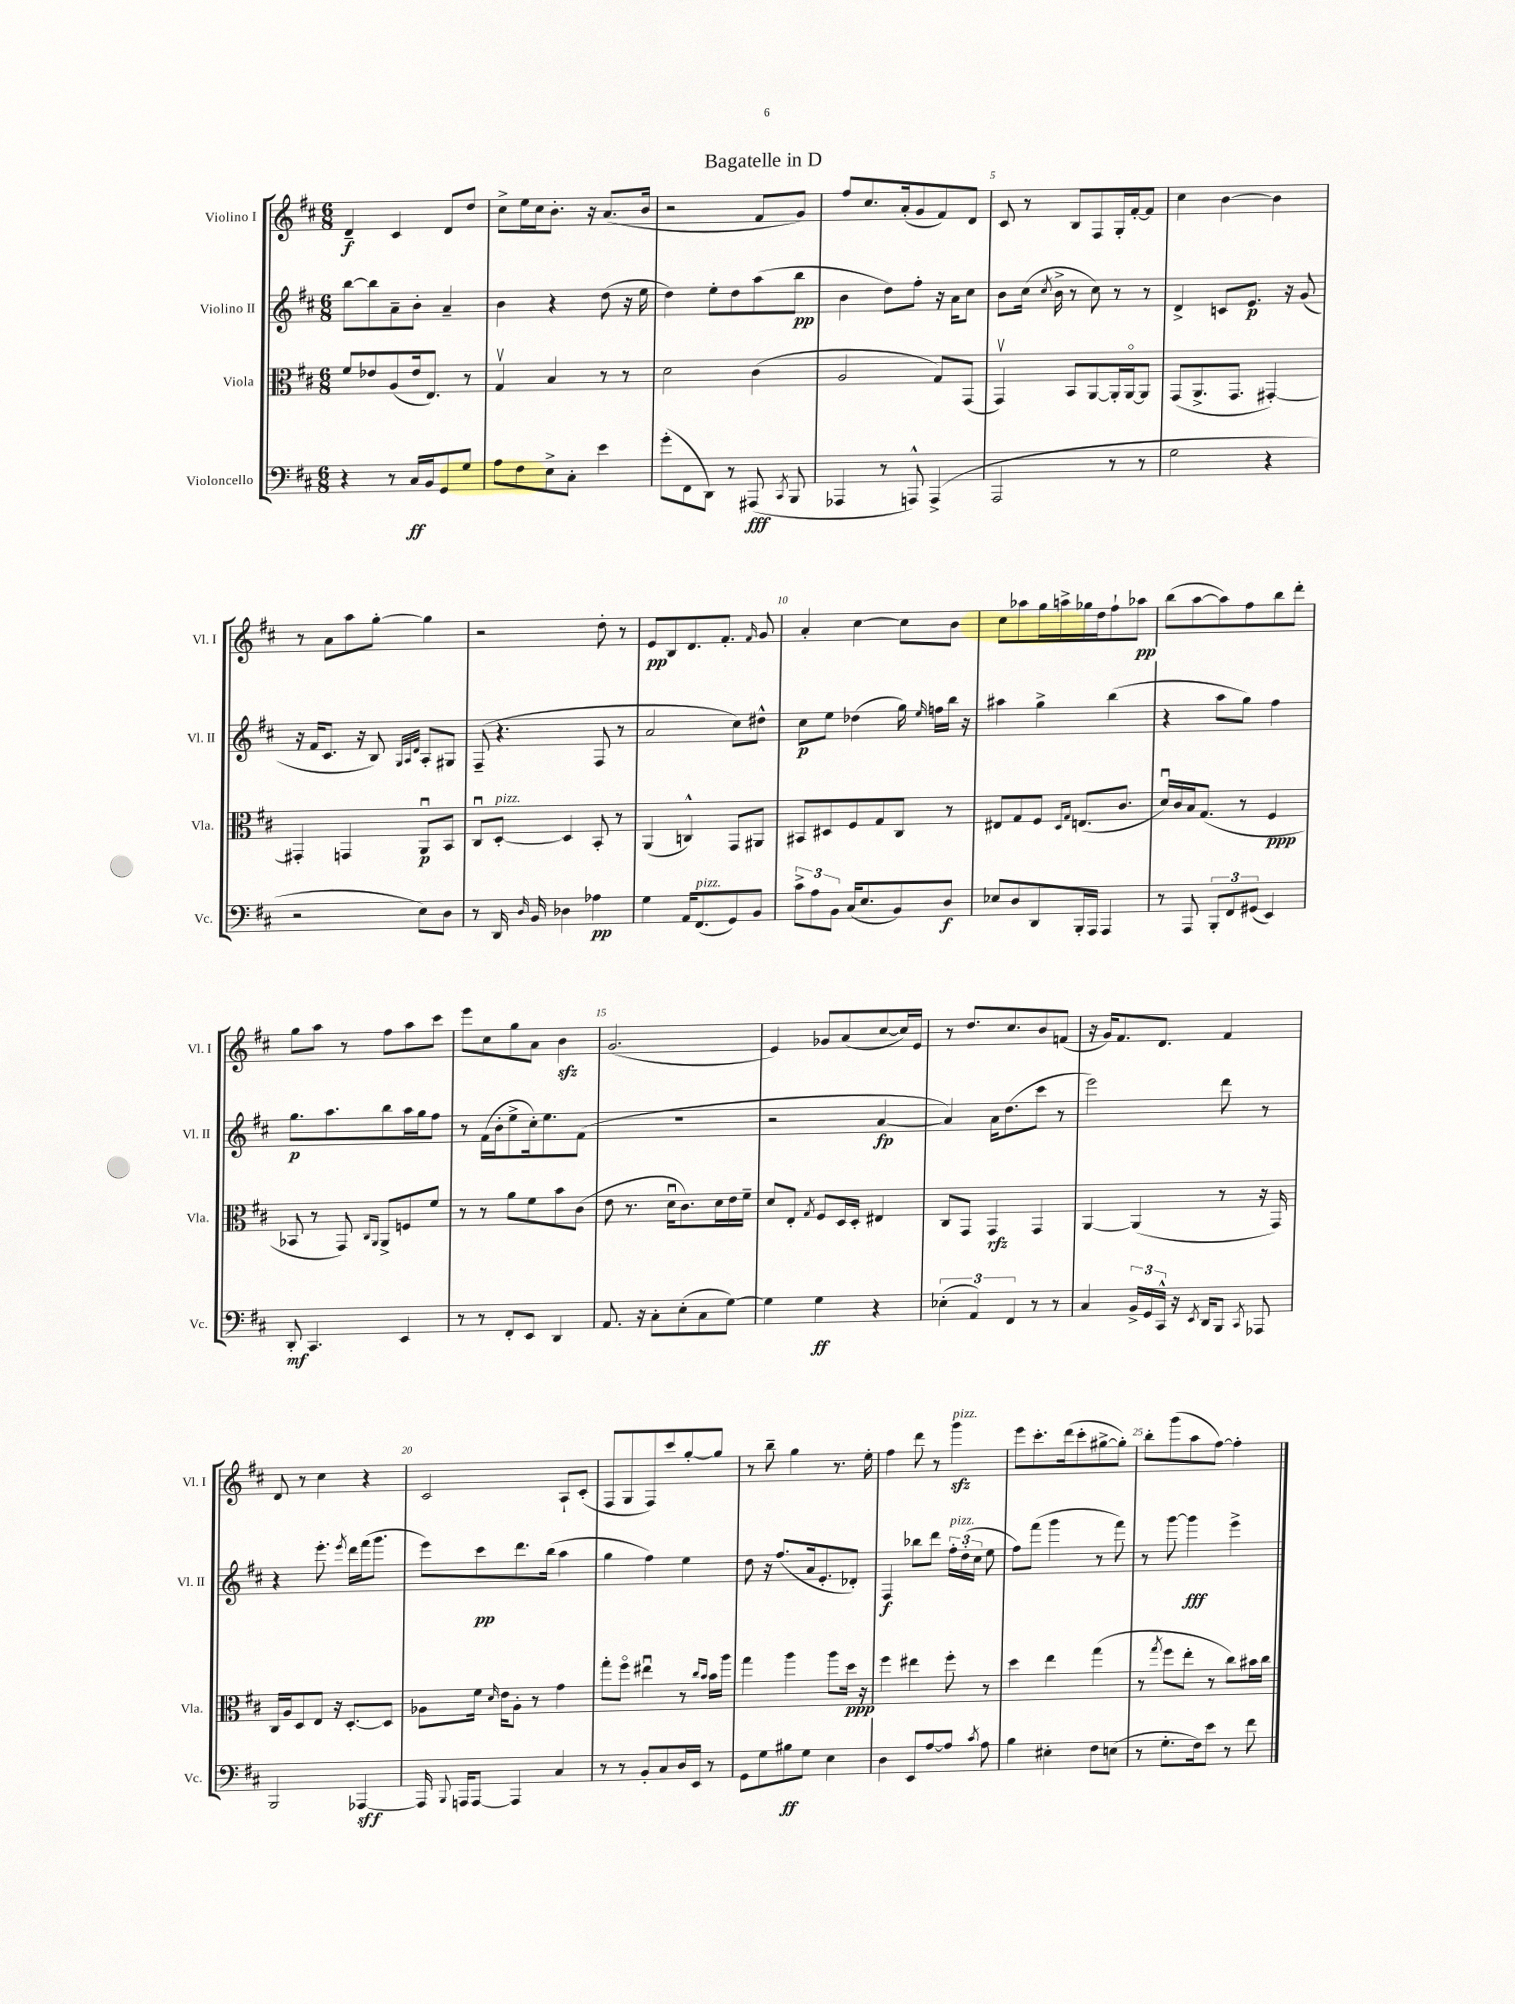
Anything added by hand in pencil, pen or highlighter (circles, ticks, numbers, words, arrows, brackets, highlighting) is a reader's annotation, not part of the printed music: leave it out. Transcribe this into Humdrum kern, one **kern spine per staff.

**kern	**kern	**kern	**kern
*staff4	*staff3	*staff2	*staff1
*clefF4	*clefC3	*clefG2	*clefG2
*k[f#c#]	*k[f#c#]	*k[f#c#]	*k[f#c#]
*M6/8	*M6/8	*M6/8	*M6/8
4r	8f#	[8bb	4d~
.	8e-	8bb]	.
8r	(8A	8a~	4c#
16C#	16e-	8b'	.
16BB	8.E)	.	.
8GG	.	4a~	8d
8G	8r	.	8dd
=	=	=	=
8A	4Gv	4b	8cc#^
8F#	.	.	16ee
.	.	.	16cc#
8E^	4B	4r	8.b'
8C#'	.	.	.
.	.	.	16r
4e	8r	(8dd	(8.a
.	8r	16r	.
.	.	16ee	16b
=	=	=	=
(8g'	2d	4dd)	2r
8FF#	.	.	.
8DD)	.	8ee'	.
8r	.	8dd	.
(8AAA#	(4c#	(8aa	8f#
8qCC#	.	.	.
8BBB	.	8bb	8g)
=	=	=	=
4AAA-	2A	4b	8ff#
.	.	.	8.cc#
8r	.	8dd)	.
.	.	.	(16a'
8AAA^^)	.	8ff#'	8g
(4AAA^	8G)	16r	8f#)
.	.	16a	.
.	(8GG	8cc#	8d
=	=	=	=
2AAA	4GGv)	8b	8c#
.	.	(16cc#	8r
.	.	8qcc#	.
.	.	16b^	.
.	8BB	8r	8B
.	[8AA	8cc#)	8F#
8r	16AA']	8r	16G'
.	[16AAo	.	[16f#'
8r	8AA]	8r	8f#]
=	=	=	=
2G	(8GG	4d^	4cc#
.	8.AA^	.	.
.	.	8c	[4b
.	8.GG	.	.
.	.	8.e	.
4r	[4GG#')	.	4b]
.	.	16r	.
.	.	(8g	.
=	=	=	=
2r	4GG#']	16r	8r
.	.	16f#	.
.	.	8.c#	8a
.	4GG	.	8aa
.	.	16r	.
.	.	8B)	[8gg'
.	.	32qqG	.
.	.	32qqA	.
.	.	32qqd	.
8E)	8AAu	8A'	4gg]
8D	8BB	8G#	.
=	=	=	=
8r	8C#u	(8F#~	2r
16DD	[8D'	4.r	.
16qqD	.	.	.
16BB	.	.	.
4D-	4D]	.	.
4A-	8BB'	8F#	8dd'
.	8r	8r	8r
=	=	=	=
4G	(4AA	2a	8e
.	.	.	8B
16AA	4C^^)	.	8.d
(8.FF#	.	.	.
.	.	.	8.f#'
8GG)	8GG	8cc#)	.
.	.	.	16qqf#
8BB	8AA#	8dd#^^	8g
=	=	=	=
12c#^	8BB#	8cc#	4a'
12A	.	.	.
.	8D#	8ee	.
12BB	.	.	.
(16C#	8F#	(4dd-	[4cc#
8.E	.	.	.
.	8G	.	.
8BB)	8C#	16gg)	8cc#]
.	.	16qqee	.
.	.	16ff	.
8D	8r	16bb	8b
.	.	16r	.
=	=	=	=
8E-	8E#	4aa#	8cc#
8D	8G	.	8aa-
8DD	8F#	4gg^	16gg
.	.	.	16aa^
.	16qqD	.	.
.	16qqG	.	.
16BBB'	(8.E	.	16gg-
16AAA	.	.	16dd
4AAA	.	(4bb	8ff#`
.	8.c#	.	.
.	.	.	8aa-
=	=	=	=
8r	16du)	4r	(8bb
.	16c#	.	.
8AAA	16B	.	[8aa
.	(8.G	.	.
12BBB'	.	8aa	8aa])
12FF#	.	.	.
.	8r	8gg)	8ff#
(12GG#	.	.	.
4EE)	4F#	4ff#	8bb
.	.	.	8ddd'
=	=	=	=
8DD'	8BB-	8.gg	8gg
4.CC#	8r	.	8aa
.	.	8.aa	.
.	8GG)	.	8r
.	16qqC#	.	.
.	16qqAA	.	.
.	8AA^	8bb	8ff#
4EE	8F	16aa	8aa
.	.	16gg	.
.	8f#	8ff#	8ccc#
=	=	=	=
8r	8r	8r	8eee
8r	8r	(16f#	8cc#
.	.	16b'	.
8FF#'	8a	8ee^	8gg
8EE	8f#	16cc#')	8a
.	.	8.ee	.
4DD	8b	.	4b
.	(8c#	(8f#	.
=	=	=	=
8.AA	8e	2.r	(2.g
.	8.r	.	.
16r	.	.	.
8C#'	.	.	.
.	16du	.	.
(8E'	8.c#)	.	.
8C#	.	.	.
.	16d	.	.
[8G)	16e	.	.
.	16f#~	.	.
=	=	=	=
4G]	8d	2r	4e)
.	8E'	.	.
.	8qG	.	.
4G	8F#	.	8g-
.	16D	.	(8a
.	16D'	.	.
4r	4E#	[4a	[8cc#
.	.	.	16cc#])
.	.	.	16e
=	=	=	=
(6E-'	8C#	4a])	8r
.	8GG	.	8.dd
6AA)	.	.	.
.	4GG	16a	.
.	.	(8.dd	8.cc#
6FF#	.	.	.
8r	4GG	8ccc#	8b
8r	.	8r	(8f
=	=	=	=
4C#	[4AA	2eee)	16r
.	.	.	16g)
.	.	.	8.f#
24BB^	(4AA]	.	.
24GG	.	.	.
.	.	.	8.d
24CC#^^	.	.	.
16r	.	.	.
8qEE	.	.	.
16DD	.	.	.
8BBB	8r	8ddd	4f#
8qCC#	.	.	.
8AAA-	16r	8r	.
.	16GG)	.	.
=	=	=	=
2BBB	16C#	4r	8d
.	16A	.	.
.	8D	.	8r
.	8E	8.eee'	4cc#
.	16r	.	.
.	.	8qeee	.
.	[8.D'	16ddd	.
[4AAA-	.	(16fff#	4r
.	.	8.ggg	.
.	8D]	.	.
=	=	=	=
16AAA-]	8A-	8eee)	2c#
8qqBBB	.	.	.
16AAA	.	.	.
[8AAA	16f#	8ccc#	.
.	16qqd	.	.
.	16e	.	.
4AAA]	8A-'	8.ddd	.
.	8r	.	.
.	.	(16bb	.
4C#	4g	4aa	8A`
.	.	.	(8c#'
=	=	=	=
8r	8gg'	4gg	8F#
8r	8ff#o	.	8G
8BB'	4ee#u	4ff#)	8F#)
8C#	.	.	8ccc#
16D	8r	4ee	[8gg'
16EE	.	.	.
.	16qqcc#	.	.
.	16qqb	.	.
8r	16b	.	8gg]
.	16aa	.	.
=	=	=	=
8GG	4gg	8dd	8r
8G	.	16r	8bb~
.	.	(8.ff#	.
8B#	4aa	.	4gg
8G	.	16a	.
.	.	8.e'	.
4E	8aa	.	8.r
.	16dd	8d-')	.
.	16r	.	16ee'
=	=	=	=
4D	4ff#	4F#	4ff#
8EE	4ee#	8bb-	8ddd
[8A	.	8ddd	8r
8A]	8ff#'	24ff#'	4ggg
.	.	(24dd'	.
.	.	24cc#	.
8qc#	.	.	.
8A	8r	8ee	.
=	=	=	=
4B	4dd	8ff#)	8eee
.	.	(8fff#	8.ccc#'
4E#'	4ee	4ggg	.
.	.	.	(16ddd
.	.	.	8ccc#'
8F#	(4gg	8r	[8gg#^
(8E	.	8fff#)	8gg#'])
=	=	=	=
8r	8r	8r	8bb'
.	8qgg	.	.
8.G'	8ff#	[8ggg	(8ggg
.	8ee'	4ggg]	8aa
16F#)	.	.	.
8e	8r	.	[8ff#)
8r	8cc#)	4eee^	4ff#']
8f#	16b#	.	.
.	16cc#	.	.
==	==	==	==
*-	*-	*-	*-
